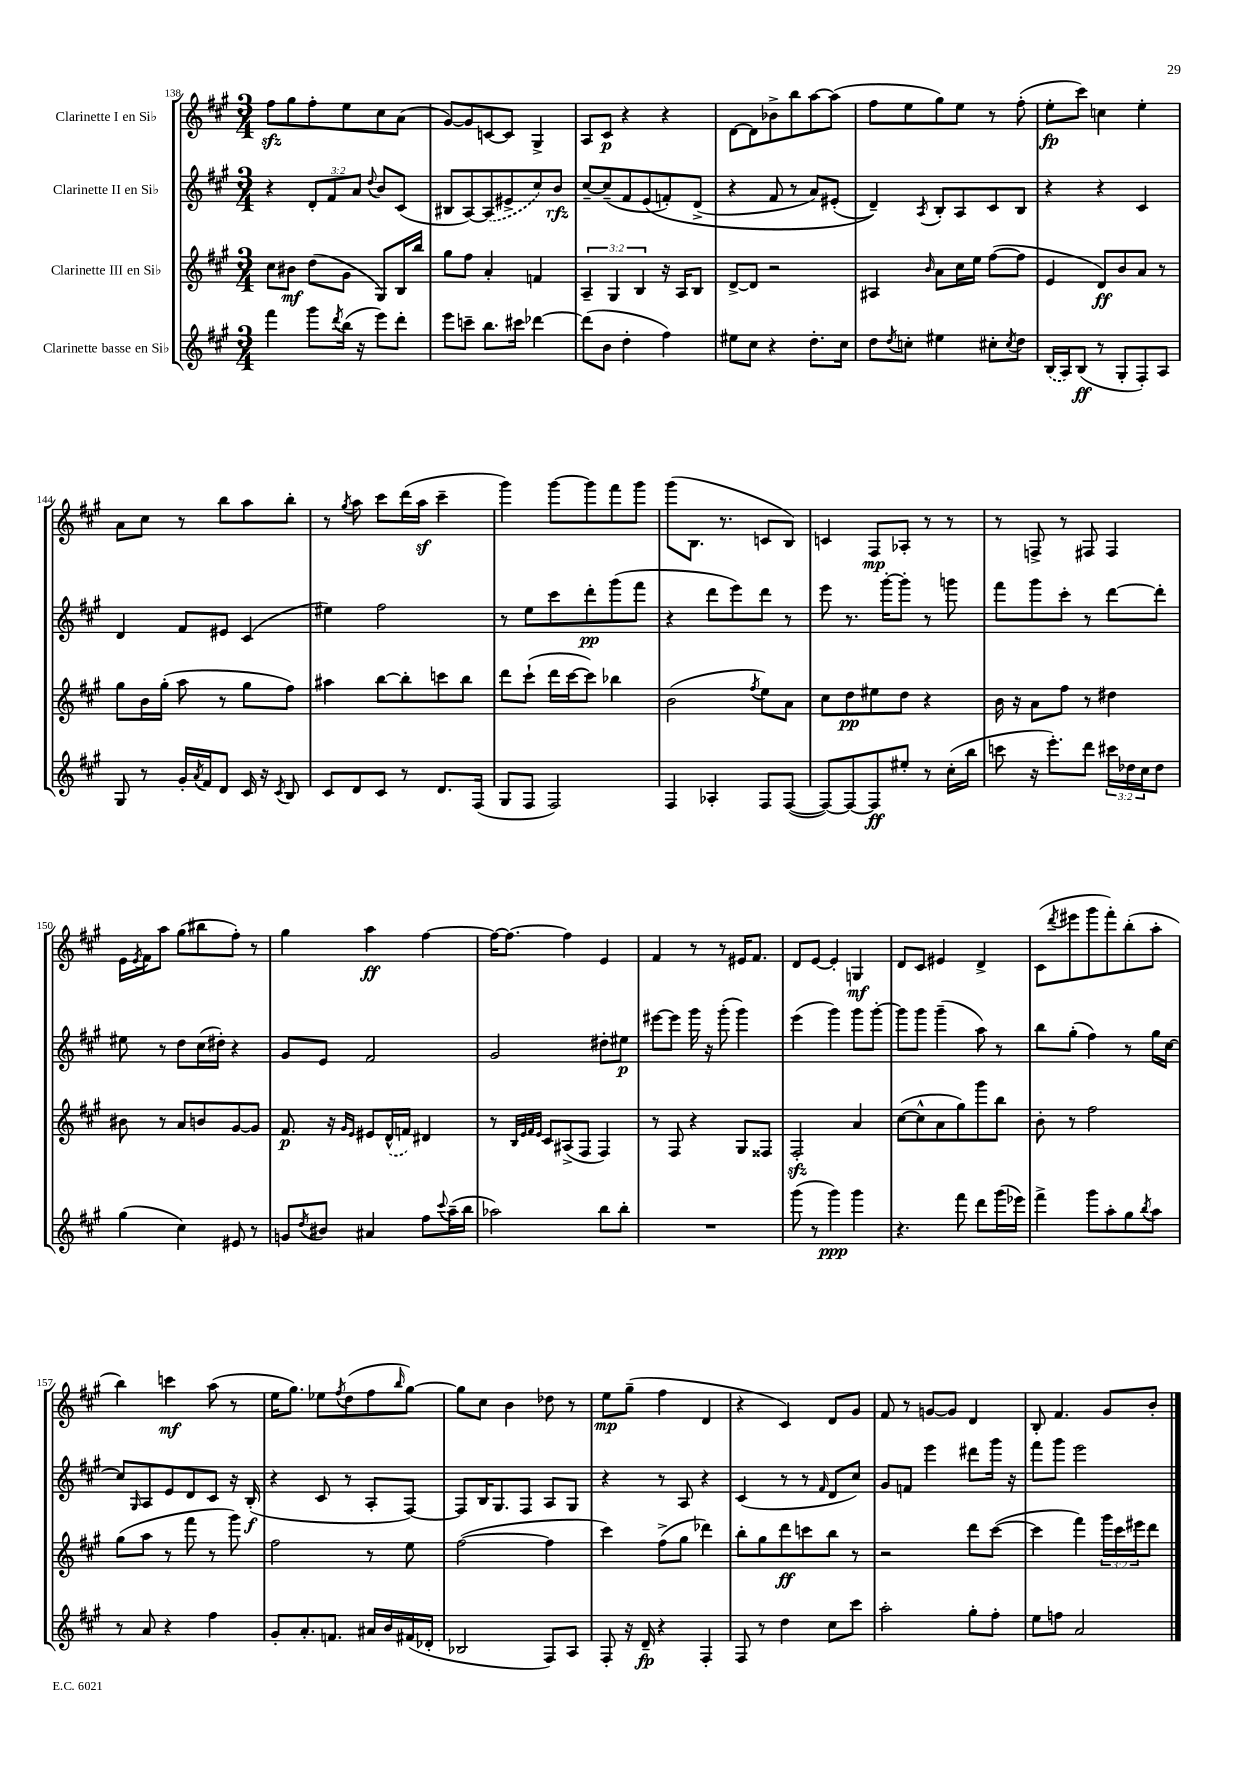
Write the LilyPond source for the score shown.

<<
\new StaffGroup <<
\new Staff = "s0" \with { instrumentName = "Clarinette I en Sib" } {
    \clef treble \key a \major \numericTimeSignature \time 3/4
    fis''8\sfz gis''8 fis''8-. e''8 cis''8 a'8( |
    gis'8~) gis'8 c'8~ c'8 gis4-> |
    a8 cis'8\p r4 r4 |
    d'8~ d'8 bes'8-> b''8 a''8~ a''8( |
    fis''8 e''8 gis''8) e''8 r8 fis''8-.( |
    e''8-.\fp cis'''8) c''4 e''4-. |
    a'8 cis''8 r8 b''8 a''8 b''8-. |
    r8 \acciaccatura { gis''8 } a''8 cis'''8 d'''16( a''16\sf cis'''4-- |
    gis'''4) gis'''8~ gis'''8 fis'''8 gis'''8 |
    gis'''8( b8. r8. c'8 b8) |
    c'4 fis8\mp aes8-. r8 r8 |
    r8 f8-> r8 fis8 fis4 |
    e'16 \acciaccatura { e'8 } fis'16 a''8 gis''8( bis''8 fis''8-.) r8 |
    gis''4 a''4\ff fis''4~ |
    fis''16~ fis''8.~ fis''4 e'4 |
    fis'4 r8 r8 eis'16 fis'8. |
    d'8 e'8~ e'4-. g4\mf |
    d'8 cis'8 eis'4 d'4-> |
    cis'8( \acciaccatura { d'''8 } eis'''8 gis'''8 fis'''8-.) b''8-.( a''8-. |
    b''4) c'''4\mf a''8( r8 |
    e''16 gis''8.) ees''8 \acciaccatura { fis''8 } d''8( fis''8 \grace { b''16 } gis''8~) |
    gis''8 cis''8 b'4 des''8 r8 |
    e''8\mp gis''8--( fis''4 d'4 |
    r4 cis'4) d'8 gis'8 |
    fis'8 r8 g'8~ g'8 d'4 |
    b8-. fis'4. gis'8 b'8-. \bar "|." |
}
\new Staff = "s1" \with { instrumentName = "Clarinette II en Sib" } {
    \clef treble \key a \major \numericTimeSignature \time 3/4 \override Staff.TupletNumber.text = #tuplet-number::calc-fraction-text
    r4 \tuplet 3/2 { d'8-. fis'8 a'8 } \appoggiatura { d''8 } b'8 cis'8( |
    bis8 a8~) \once \slurDashed a8( eis'8-> cis''8) b'8\rfz |
    cis''8~-- cis''8--( fis'8 e'8\( f'8-.) d'8->( |
    r4 fis'8 r8 a'8) eis'8-.( |
    d'4--)\) \acciaccatura { a8 } b8-. a8 cis'8 b8 |
    r4 r4 cis'4 |
    d'4 fis'8 eis'8 cis'4( |
    eis''4) fis''2 |
    r8 e''8 cis'''8 d'''8-.\pp gis'''8( fis'''8 |
    r4 d'''8 e'''8) d'''8 r8 |
    e'''8 r8. gis'''16~-. gis'''8-. r8 g'''8 |
    fis'''8 gis'''8 cis'''8-. r8 d'''8~ d'''8-. |
    eis''8 r8 d''8 cis''16( dis''16-.) r4 |
    gis'8 e'8 fis'2 |
    gis'2 dis''8-. eis''8\p |
    eis'''8~ eis'''8 gis'''16 r16 gis'''8-.( gis'''4) |
    e'''4( gis'''4) gis'''8 gis'''8~-. |
    gis'''8 gis'''8 gis'''4--( a''8) r8 |
    b''8 gis''8-.( fis''4) r8 gis''16 cis''16~ |
    cis''8 \grace { gis16 } a8 e'8 d'8 cis'8 r16 b16-.\f( |
    r4 cis'8 r8 a8-. fis8~) |
    fis8 b16 gis8. fis8 a8 gis8 |
    r4 r8 a8 r4 |
    cis'4( r8 r8 \grace { fis'16 } d'8 cis''8) |
    gis'8 f'8 e'''4 dis'''8 gis'''16 r16 |
    fis'''8 gis'''8 e'''2 \bar "|." |
}
\new Staff = "s2" \with { instrumentName = "Clarinette III en Sib" } {
    \clef treble \key a \major \numericTimeSignature \time 3/4 \override Staff.TupletNumber.text = #tuplet-number::calc-fraction-text
    cis''8 bis'8\mf d''8( gis'8 gis8) b16 b''16 |
    gis''8 fis''8 a'4-. f'4 |
    \tuplet 3/2 { a4-- gis4 b4 } r16 a16 b8 |
    d'8~-> d'8 r2 |
    ais4 \grace { b'16 } a'8 cis''16 e''16 fis''8~( fis''8 |
    e'4 d'8\ff) b'8 a'8 r8 |
    gis''8 b'16 gis''16-.( a''8 r8 gis''8 fis''8) |
    ais''4 b''8~ b''8-. c'''8 b''8 |
    d'''8 cis'''8-!( d'''16 cis'''16~ cis'''8) bes''4 |
    b'2( \acciaccatura { fis''8 } e''8) a'8 |
    cis''8 d''8\pp eis''8 d''8 r4 |
    b'16 r16 a'8 fis''8 r8 dis''4 |
    bis'8 r8 a'8 b'8 gis'8~ gis'8 |
    fis'8.\p r16 \grace { gis'16 e'16 } eis'8 \once \slurDashed d'16-^( f'16) dis'4 |
    r8 \grace { b32 e'32 fis'32 e'32 } cis'8 ais8->( fis8 fis4) |
    r8 fis8 r4 gis8 fisis8 |
    fis2-.\sfz a'4 |
    cis''8~( cis''8-^ a'8 gis''8) gis'''8 b''8 |
    b'8-. r8 fis''2 |
    gis''8( a''8 r8 fis'''8 r8 gis'''8) |
    fis''2 r8 e''8 |
    fis''2~( fis''4 |
    cis'''4) fis''8->( gis''8 des'''4) |
    b''8-. gis''8 d'''8\ff c'''8 b''8 r8 |
    r2 d'''8 cis'''8~( |
    cis'''4 fis'''4) \tuplet 3/2 { gis'''16 cis'''16 eis'''16 } d'''8 \bar "|." |
}
\new Staff = "s3" \with { instrumentName = "Clarinette basse en Sib" } {
    \clef treble \key a \major \numericTimeSignature \time 3/4 \override Staff.TupletNumber.text = #tuplet-number::calc-fraction-text
    fis'''4 gis'''8 \acciaccatura { d'''8 } b''16( r16 e'''8) d'''8-. |
    e'''8 c'''8-- b''8. cis'''16 des'''4~ |
    des'''8( b'8 d''4-. fis''4) |
    eis''8 cis''8 r4 d''8.-. cis''16 |
    d''8 \acciaccatura { d''8 } c''8-. eis''4 cis''8-. \acciaccatura { cis''8 } d''8 |
    \once \slurDashed b16( a16) b8\ff( r8 gis8-. fis8-.) a8 |
    gis8 r8 gis'16-. \acciaccatura { a'8 } fis'16 d'8 cis'16 r16 \acciaccatura { cis'8 } b8 |
    cis'8 d'8 cis'8 r8 d'8. fis16( |
    gis8 fis8 fis2) |
    fis4 aes4-. fis8 fis8~( |
    fis8~) fis8~ fis8\ff eis''8-. r8 cis''16-.( b''16 |
    c'''8 r16 e'''8.-.) d'''8 \tuplet 3/2 { cis'''16 des''16 cis''16 } des''8 |
    gis''4( cis''4) eis'8 r8 |
    g'8 \acciaccatura { d''8 } bis'8 ais'4 fis''8 \appoggiatura { cis'''8 } a''16--( b''16 |
    aes''2) b''8 b''8-. |
    R2. |
    gis'''8( r8 gis'''4\ppp) gis'''4 |
    r4. fis'''8 d'''8 gis'''16( ees'''16) |
    fis'''4-> gis'''8 a''8-. gis''8 \acciaccatura { b''8 } a''8 |
    r8 a'8 r4 fis''4 |
    gis'8-. a'8.-. f'8. ais'16 b'16 fis'16( des'16-. |
    bes2 fis8) a8 |
    fis8-. r16 d'16--\fp r4 fis4-. |
    fis8 r8 d''4 cis''8 cis'''8 |
    a''2-. gis''8-. fis''8-. |
    e''8 f''8 a'2 \bar "|." |
}
>>
>>
\layout { \context { \Score currentBarNumber = #138 } }
